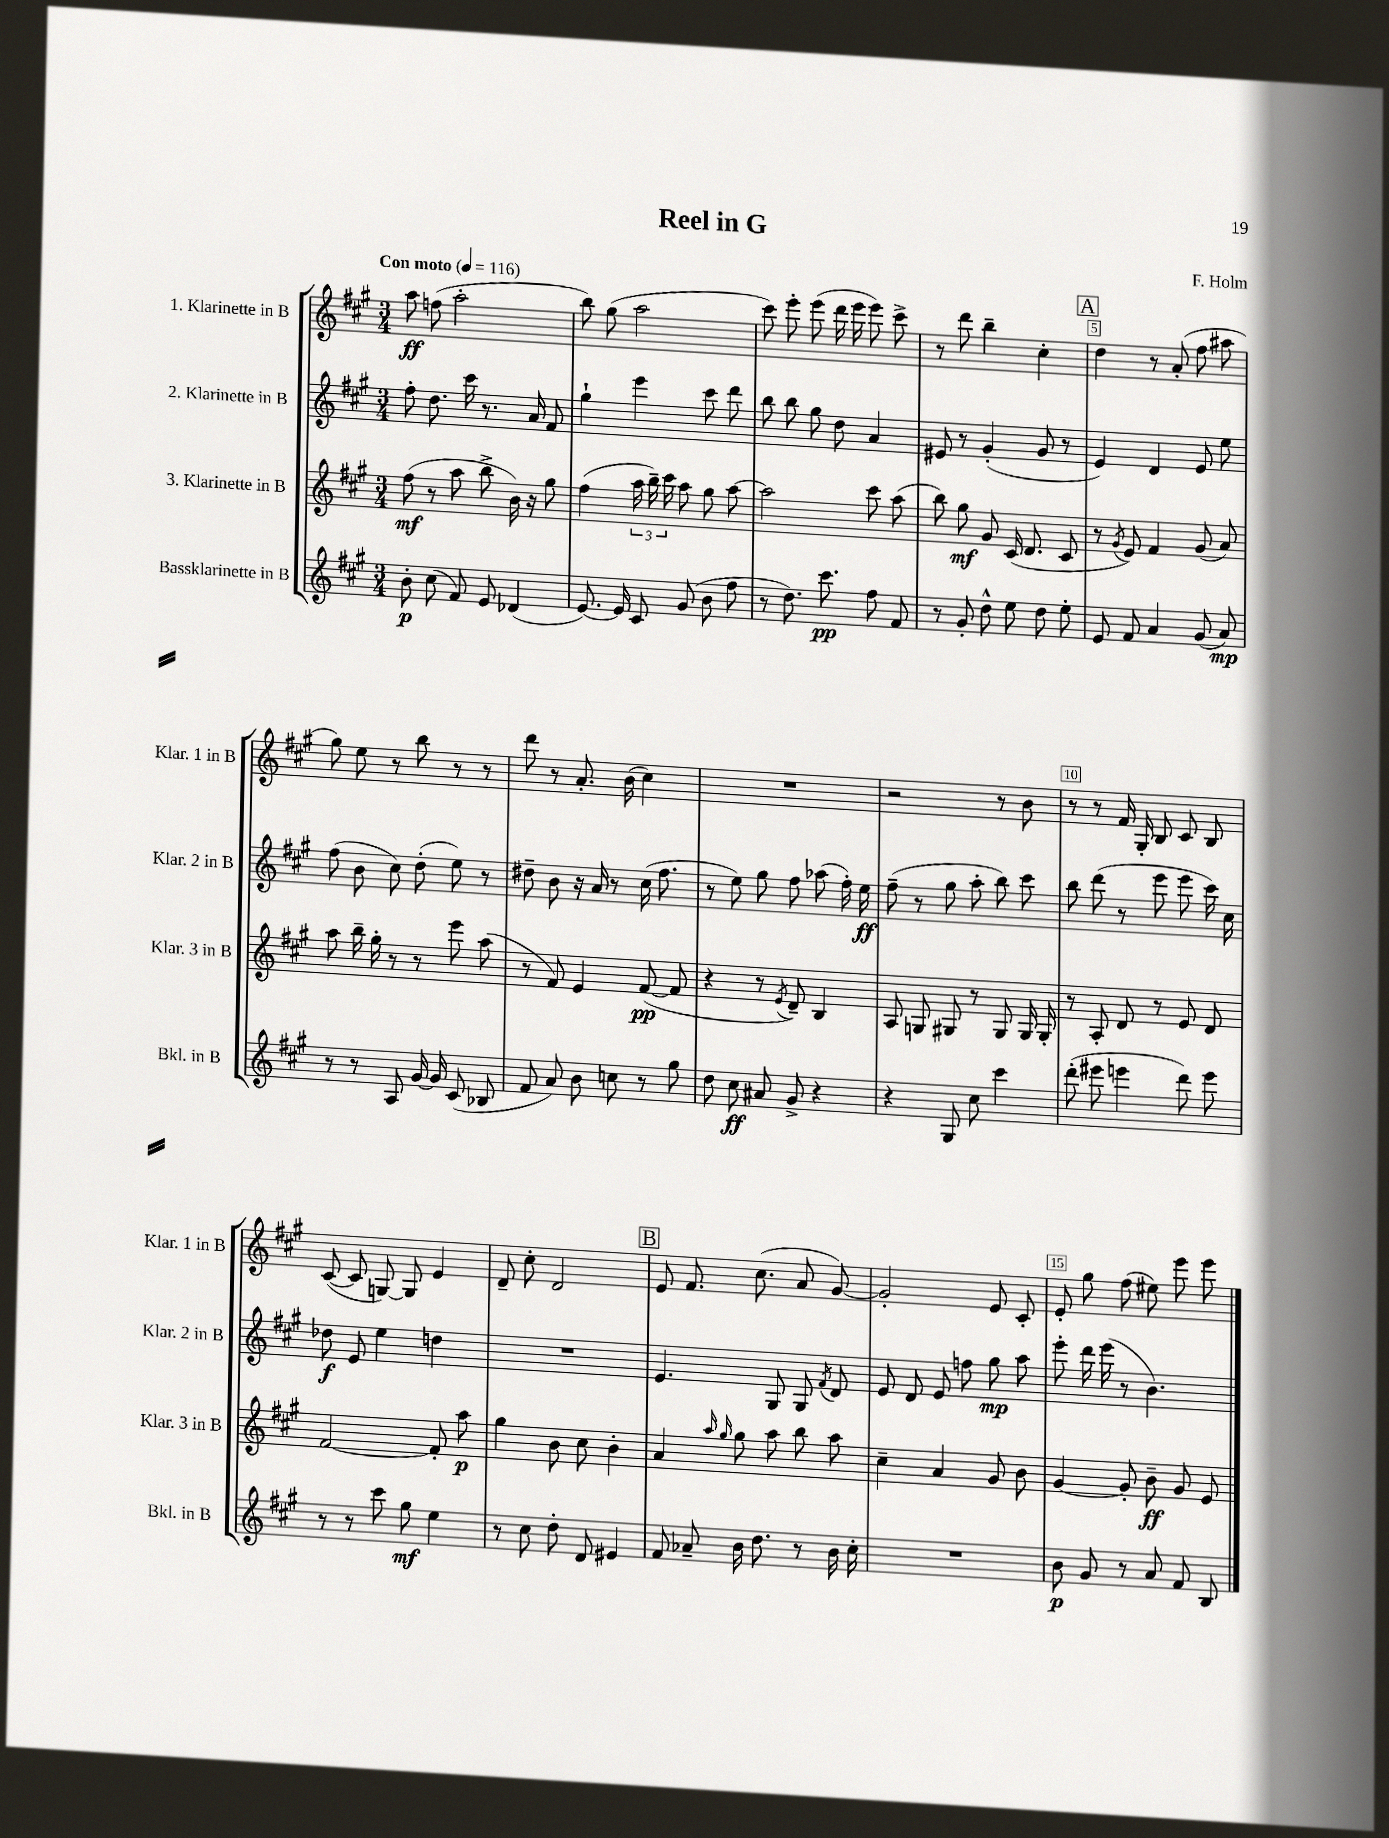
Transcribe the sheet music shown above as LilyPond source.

\header { title = "Reel in G" composer = "F. Holm" }
<<
\new StaffGroup <<
\new Staff = "s0" \with { instrumentName = "1. Klarinette in B" shortInstrumentName = "Klar. 1 in B" } {
    \clef treble \key a \major \numericTimeSignature \time 3/4 \tempo "Con moto" 4 = 116
    \autoBeamOff a''8\ff f''8( a''2-. |
    b''8) gis''8( a''2 |
    cis'''8) e'''8-. e'''8( d'''16 e'''16 e'''8) cis'''8-> |
    r8 d'''8 b''4-- cis''4-. |
    \mark \markup { \box "A" } d''4 r8 a'8-.( fis''8 ais''8 |
    gis''8) e''8 r8 b''8 r8 r8 |
    d'''8 r8 a'8.-. b'16( cis''4) |
    R2. |
    r2 r8 b'8 |
    r8 r8 fis'16 gis16-. b8 cis'8 b8 |
    cis'8~( cis'8 g8~) g8 e'4 |
    d'8-- cis''8-. d'2 |
    \mark \markup { \box "B" } e'8 fis'8. cis''8.( a'8 gis'8~) |
    gis'2-. e'8 cis'8-. |
    e'8-. gis''8 fis''8( eis''8) e'''8 e'''8 \bar "|." |
}
\new Staff = "s1" \with { instrumentName = "2. Klarinette in B" shortInstrumentName = "Klar. 2 in B" } {
    \clef treble \key a \major \numericTimeSignature \time 3/4
    \autoBeamOff fis''8-. d''8. cis'''16 r8. a'16 fis'8 |
    gis''4-! e'''4 cis'''8 d'''8 |
    b''8 b''8 gis''8 d''8 a'4 |
    eis'8 r8 gis'4-.( gis'8 r8 |
    \mark \markup { \box "A" } e'4) d'4 e'8 e''8 |
    fis''8( b'8 cis''8) d''8-.( e''8) r8 |
    dis''8-- b'8 r16 a'16 r8 cis''16( fis''8. |
    r8 e''8) gis''8 fis''8 aes''8( fis''16-.) e''16\ff |
    fis''8--( r8 gis''8 a''8-. b''8) cis'''8 |
    b''8 d'''8( r8 e'''8 e'''8 cis'''16) cis''16 |
    des''8\f e'8 e''4 d''4 |
    R2. |
    \mark \markup { \box "B" } e'4. gis8 gis8 \acciaccatura { fis'8 } d'8 |
    e'8 d'8 e'8 f''8 gis''8\mp a''8 |
    e'''8-. d'''16 e'''16( r8 b'4.) \bar "|." |
}
\new Staff = "s2" \with { instrumentName = "3. Klarinette in B" shortInstrumentName = "Klar. 3 in B" } {
    \clef treble \key a \major \numericTimeSignature \time 3/4
    \autoBeamOff fis''8\mf( r8 a''8 b''8-> b'16) r16 gis''8 |
    fis''4( \tuplet 3/2 { a''16 b''16--) cis'''16 } a''8 gis''8 a''8~ |
    a''2 cis'''8 a''8( |
    b''8) gis''8\mf gis'8 cis'16( d'8. cis'8 |
    \mark \markup { \box "A" } r8 \acciaccatura { gis'8 } e'8) fis'4 gis'8( a'8) |
    a''8 b''16-- gis''16-. r8 r8 e'''8 a''8( |
    r8 fis'8) e'4 fis'8~\pp( fis'8 |
    r4 r8 \acciaccatura { e'8 } d'8--) b4 |
    a8 g8 gis8 r8 gis8 gis16 gis16-. |
    r8 a8-. d'8 r8 e'8 d'8 |
    fis'2~ fis'8-. a''8\p |
    gis''4 b'8 cis''8 b'4-. |
    \mark \markup { \box "B" } a'4 \grace { a''16 gis''16 } gis''8 a''8 b''8 a''8 |
    cis''4-- a'4 gis'8 b'8 |
    gis'4~ gis'8-. b'8--\ff gis'8 e'8 \bar "|." |
}
\new Staff = "s3" \with { instrumentName = "Bassklarinette in B" shortInstrumentName = "Bkl. in B" } {
    \clef treble \key a \major \numericTimeSignature \time 3/4
    \autoBeamOff b'8-.\p cis''8( fis'8) e'8 des'4( |
    e'8.~) e'16 cis'8 gis'8( b'8 fis''8 |
    r8 d''8.) cis'''8.\pp fis''8 fis'8 |
    r8 gis'8-. d''8-^ e''8 d''8 e''8-. |
    \mark \markup { \box "A" } e'8 fis'8 a'4 gis'8( a'8\mp) |
    r8 r8 a8 gis'16~ gis'16 cis'8( bes8 |
    fis'8 a'8) b'8 c''8 r8 gis''8 |
    d''8 cis''8\ff ais'8 gis'8-> r4 |
    r4 gis8 cis''8 cis'''4 |
    d'''8-.( eis'''8 e'''4 d'''8) e'''8 |
    r8 r8 cis'''8 gis''8\mf e''4 |
    r8 cis''8 d''8-. d'8 eis'4 |
    \mark \markup { \box "B" } fis'8 aes'8-- b'16 d''8. r8 b'16 cis''16-. |
    R2. |
    b'8\p gis'8 r8 a'8 fis'8 b8 \bar "|." |
}
>>
>>
\layout { \context { \Score \override BarNumber.break-visibility = ##(#f #t #t) barNumberVisibility = #(every-nth-bar-number-visible 5) \override BarNumber.stencil = #(make-stencil-boxer 0.1 0.3 ly:text-interface::print) } }
